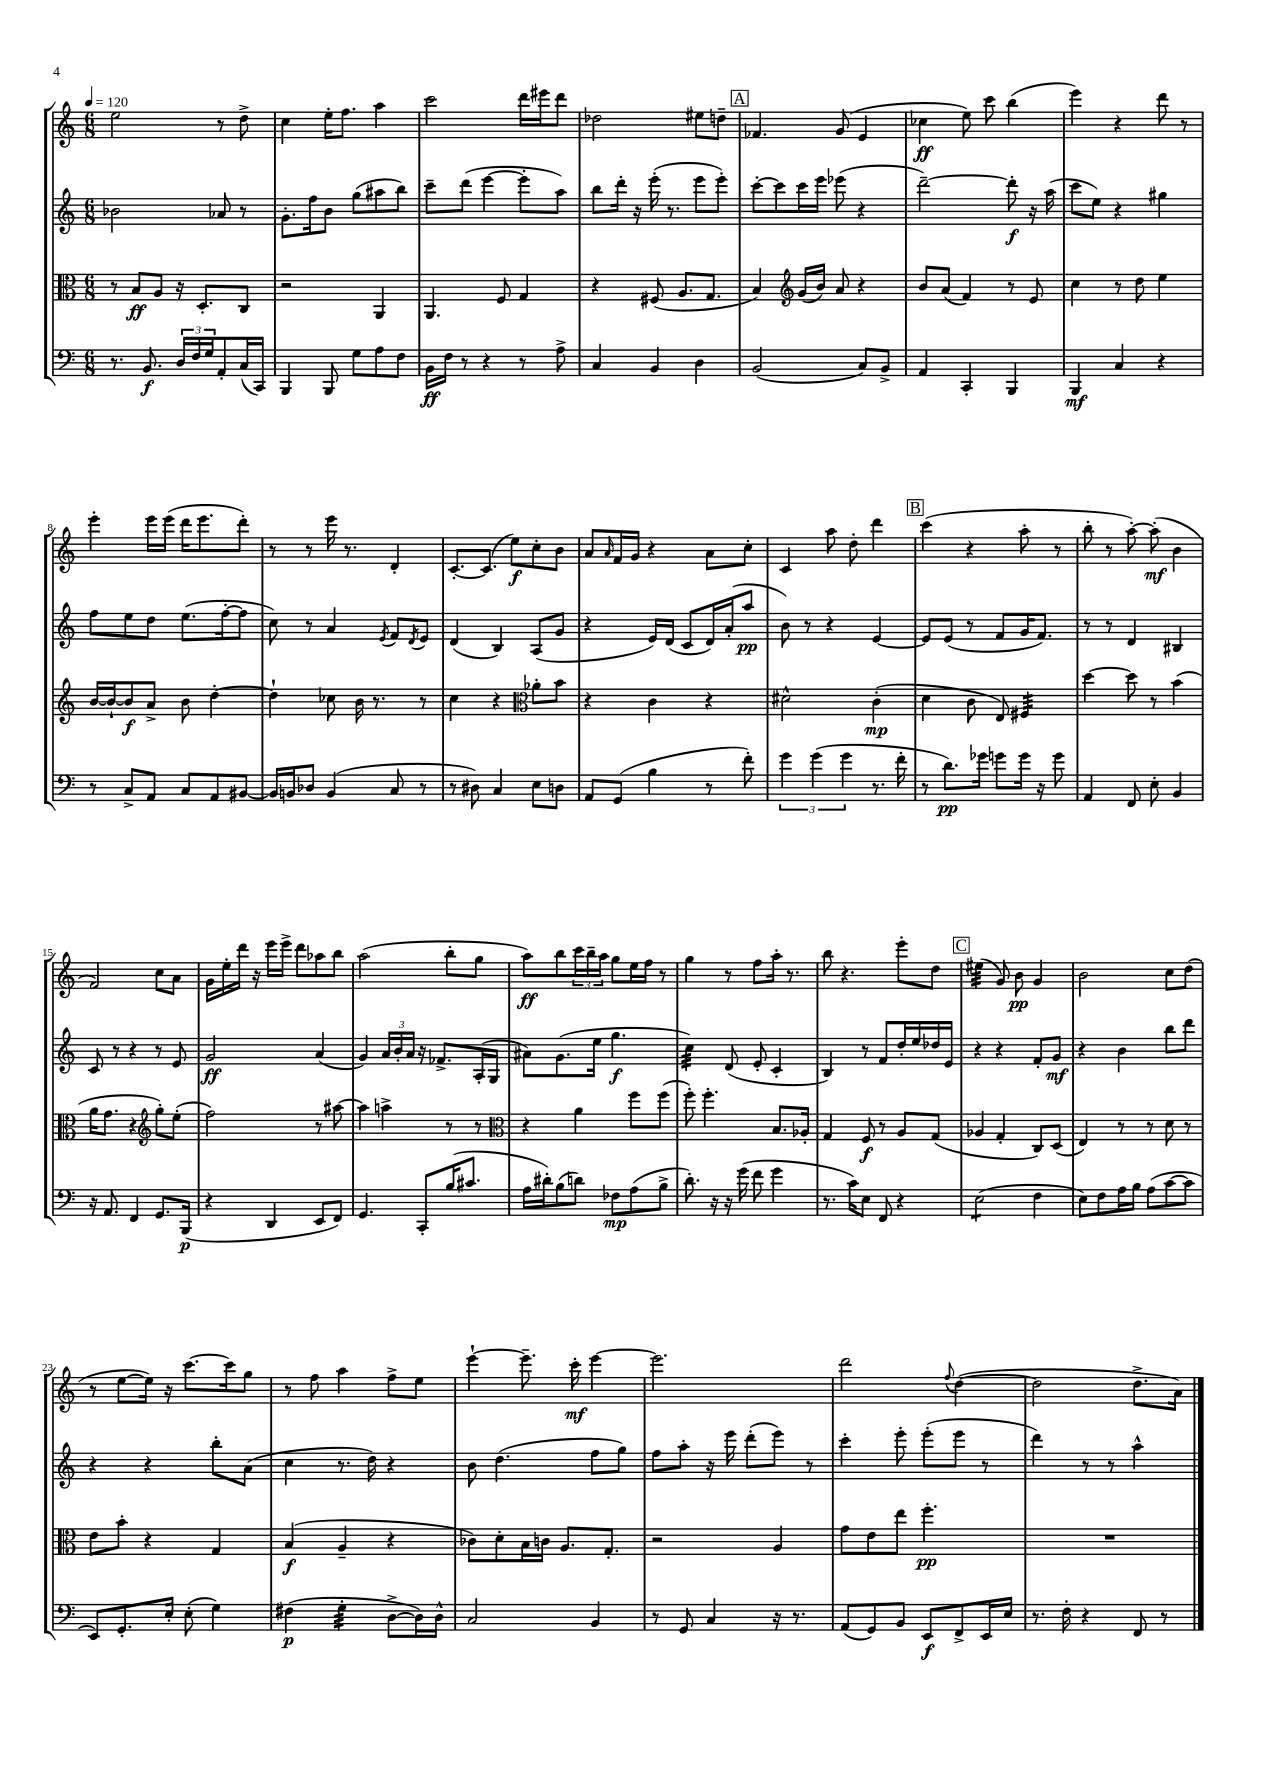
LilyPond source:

<<
\new StaffGroup <<
\new Staff = "s0" {
    \clef treble \key c \major \numericTimeSignature \time 6/8 \tempo 4 = 120
    e''2 r8 d''8-> |
    c''4 e''16-. f''8. a''4 |
    c'''2 d'''16 eis'''16 d'''8 |
    des''2 eis''8 d''8-- |
    \mark \markup { \box "A" } fes'4. g'8( e'4 |
    ces''4\ff e''8) c'''8 b''4( |
    e'''4) r4 d'''8 r8 |
    e'''4-. e'''16 e'''16( d'''16 e'''8. d'''8-.) |
    r8 r8 e'''16 r8. d'4-. |
    c'8.~-. c'8.( e''8\f) c''8-. b'8 |
    a'8 \grace { a'16 } f'16 g'16 r4 a'8 c''8-. |
    c'4 a''8 d''8-. d'''4 |
    \mark \markup { \box "B" } c'''4( r4 a''8-. r8 |
    b''8-. r8 a''8~-.) a''8-.\mf( b'4 |
    f'2) c''8 a'8 |
    g'16 e''16-. d'''16 r16 e'''16 e'''16-> d'''8 aes''8 b''8 |
    a''2( b''8-. g''8 |
    a''8\ff) b''8 \tuplet 3/2 { c'''16 b''16-- a''16 } g''8 e''16 f''16 r8 |
    g''4 r8 f''8 a''16-. r8. |
    b''8 r4. e'''8-. d''8 |
    \mark \markup { \box "C" } eis''4:32( g'8) b'8\pp g'4 |
    b'2 c''8 d''8( |
    r8 e''8~ e''16) r16 c'''8.~ c'''16 g''8 |
    r8 f''8 a''4 f''8-> e''8 |
    e'''4~-! e'''8.-- c'''16-.\mf e'''4~ |
    e'''2. |
    d'''2 \appoggiatura { f''8 } d''4~( |
    d''2 d''8.-> a'16) \bar "|." |
}
\new Staff = "s1" {
    \clef treble \key c \major \numericTimeSignature \time 6/8
    bes'2 aes'8 r8 |
    g'8.-. f''16 b'8 g''8( ais''8 b''8) |
    c'''8-- d'''8( e'''4~ e'''8-. a''8) |
    b''8 d'''16-. r16 e'''16-.( r8. e'''8 e'''8-.) |
    \mark \markup { \box "A" } c'''8~-. c'''8 c'''16 e'''16 ees'''8( r4 |
    d'''2~--) d'''8-.\f r16 a''16( |
    c'''8 e''8) r4 gis''4 |
    f''8 e''8 d''8 e''8.( f''16~-. f''8 |
    c''8) r8 a'4 \acciaccatura { e'8 } f'8 \acciaccatura { d'8 } e'8 |
    d'4( b4) a8( g'8 |
    r4 e'16) d'16( c'8 d'16) a'16-.( a''8\pp |
    b'8) r8 r4 e'4~ |
    \mark \markup { \box "B" } e'8 e'8( r8 f'8 g'16 f'8.) |
    r8 r8 d'4 bis4 |
    c'8 r8 r4 r8 e'8 |
    g'2\ff a'4( |
    g'4) \tuplet 3/2 { a'16 b'16-. a'16 } r16 fes'8.-> a16-.( g16 |
    ais'8) g'8.( e''16 g''4.\f |
    c''4:32) d'8( e'8-. c'4-. |
    b4) r8 f'8 d''16-. e''16 des''16 e'16 |
    \mark \markup { \box "C" } r4 r4 f'8-. g'8\mf |
    r4 b'4 b''8 d'''8 |
    r4 r4 b''8-. a'8( |
    c''4 r8. d''16) r4 |
    b'8 d''4.( f''8 g''8) |
    f''8 a''8-. r16 e'''16 d'''8-.( e'''8) r8 |
    c'''4-. e'''8-. e'''8-.( e'''8 r8 |
    d'''4) r8 r8 a''4-^ \bar "|." |
}
\new Staff = "s2" {
    \clef alto \key c \major \numericTimeSignature \time 6/8
    r8 b8\ff a8 r16 d8.-. c8 |
    r2 a,4 |
    a,4. f8 g4 |
    r4 fis8( a8. g8. |
    \mark \markup { \box "A" } b4) \clef treble g'16( b'16) a'8 r4 |
    b'8 a'8( f'4) r8 e'8 |
    c''4 r8 d''8 e''4 |
    b'16~ b'16~-! b'8\f a'8-> b'8 d''4~-. |
    d''4-! ces''8 b'16 r8. r8 |
    c''4 r4 \clef alto aes'8-. b'8 |
    r4 c'4 r4 |
    dis'2-^ c'4-.\mp( |
    \mark \markup { \box "B" } d'4 c'8 e8) fis4:32 |
    d''4~ d''8 r8 b'4( |
    a'16 g'8. r4 \clef treble g''8-.) e''8-.( |
    f''2) r8 ais''8~ |
    ais''4 a''4-> r8 r8 |
    \clef alto r4 a'4 f''8 f''8( |
    f''8-.) f''4.-. b8. aes16-. |
    g4 f8\f r8 a8 g8( |
    \mark \markup { \box "C" } aes4 g4-. c8) d8( |
    e4) r8 r8 d'8 r8 |
    e'8 b'8-. r4 g4 |
    b4\f( a4-- r4 |
    ces'8) d'8-. b16 c'16 a8. g8.-. |
    r2 a4 |
    g'8 e'8 e''8 f''4.-.\pp |
    R2. \bar "|." |
}
\new Staff = "s3" {
    \clef bass \key c \major \numericTimeSignature \time 6/8
    r8. b,8.\f \tuplet 3/2 { d16 f16 g16 } a,8-. c16( c,16) |
    b,,4 b,,8 g8 a8 f8 |
    b,16\ff f16 r8 r4 r8 a8-> |
    c4 b,4 d4 |
    \mark \markup { \box "A" } b,2( c8) b,8-> |
    a,4 c,4-. b,,4 |
    b,,4\mf c4 r4 |
    r8 c8-> a,8 c8 a,8 bis,8~ |
    bis,16 b,16 des8 b,4( c8 r8 |
    r8 dis8) c4 e8 d8 |
    a,8 g,8( b4 r8 f'8-.) |
    \tuplet 3/2 { g'4 g'4( g'4 } r8. f'16-. |
    \mark \markup { \box "B" } r8 d'8.\pp) ges'16 g'8 g'16 r16 g'8 |
    a,4 f,8 e8-. b,4 |
    r16 a,8. f,4 g,8. b,,16\p( |
    r4 d,4 e,8 f,8) |
    g,4. c,8-. b16( cis'8. |
    a16 dis'16-.) b8( d'8) fes8\mp a8( b8-> |
    d'8.-.) r16 r16 g'16( f'8 g'4 |
    r8. c'16) e8 f,8 r4 |
    \mark \markup { \box "C" } e2:8( f4 |
    e8) f8 a16 b16 a8( c'8~ c'8 |
    e,8) g,8.-. e16-. e8-.( g4) |
    fis4\p( g4:32-. d8~-> d16) d16-^ |
    c2 b,4 |
    r8 g,8 c4 r16 r8. |
    a,8( g,8) b,8 e,8\f f,8-> e,16 e16 |
    r8. f16-. r4 f,8 r8 \bar "|." |
}
>>
>>
